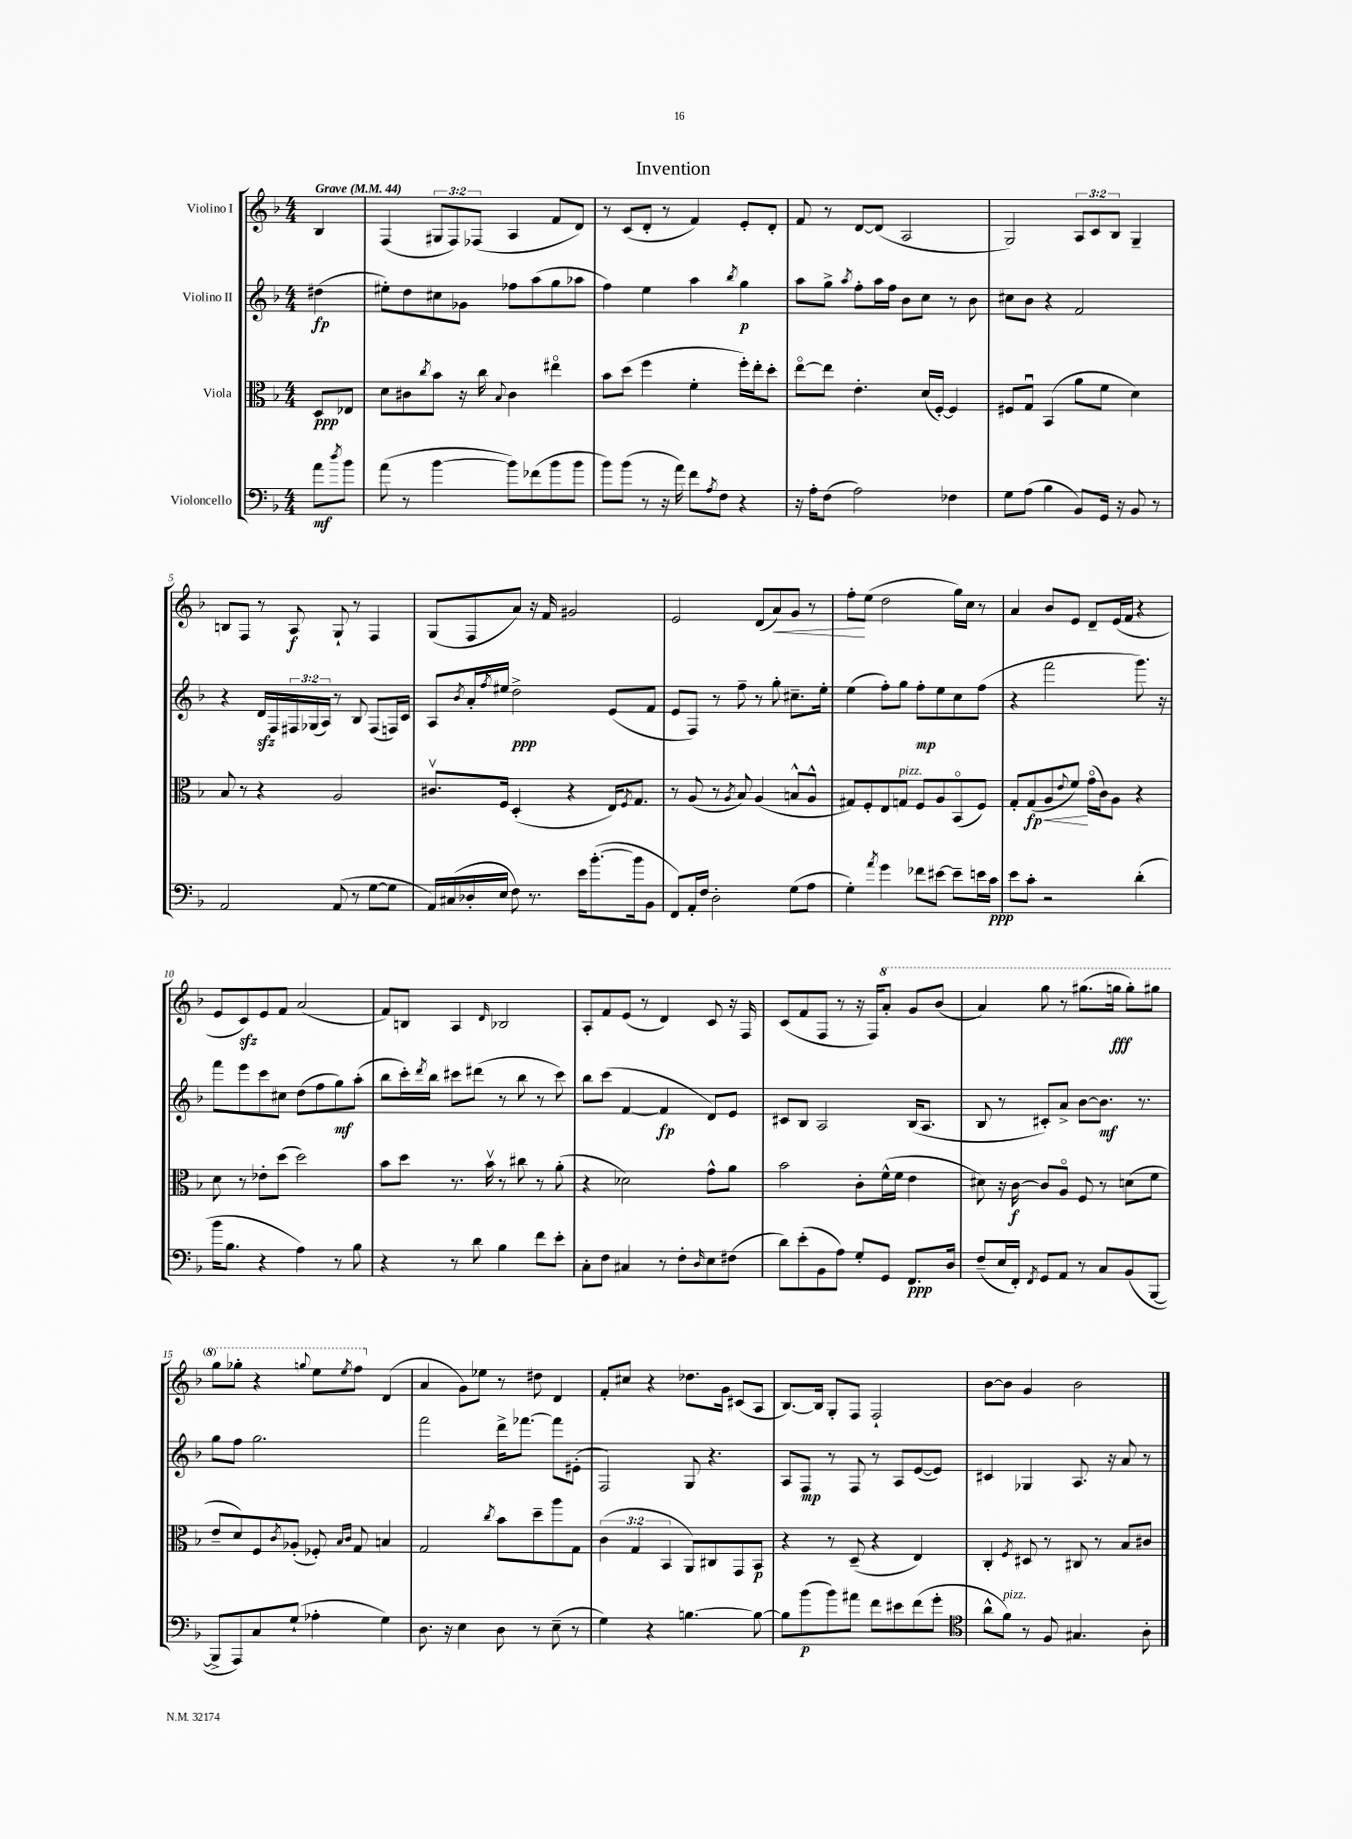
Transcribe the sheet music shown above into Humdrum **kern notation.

**kern	**dynam	**kern	**dynam	**kern	**dynam	**kern	**dynam
*part4	*part4	*part3	*part3	*part2	*part2	*part1	*part1
*staff4	*staff4	*staff3	*staff3	*staff2	*staff2	*staff1	*staff1
*I"Violoncello	*	*I"Viola	*	*I"Violino II	*	*I"Violino I	*
*clefF4	*	*clefC3	*	*clefG2	*	*clefG2	*
*k[b-]	*	*k[b-]	*	*k[b-]	*	*k[b-]	*
*M4/4	*	*M4/4	*	*M4/4	*	*M4/4	*
*MM44	*	*MM44	*	*MM44	*	*MM44	*
=	=	=	=	=	=	=	=
!	!	!	!	!	!	!LO:TX:a:B:t=Grave	!
8a\L	mf	8D/L	ppp	(4dd#X\	fp	4B-/	.
8qdd/	.	.	.	.	.	.	.
8b-\J	.	8E-X/J	.	.	.	.	.
=1	=1	=1	=1	=1	=1	=1	=1
(8a\	.	8d\L	.	8ee#X'\L)	.	(4F/	.
8r	.	8c#X\	.	8dd\	.	.	.
.	.	8qcc/	.	.	.	.	.
[4b-\	.	8b-\J	.	8cc#X\	.	12G#X/L	.
.	.	.	.	.	.	12F/)	.
.	.	16r	.	8g-X\J	.	.	.
.	.	.	.	.	.	(12F-X/J	.
.	.	16cc\	.	.	.	.	.
.	.	8qqB-/	.	.	.	.	.
8b-\L])	.	4c#\	.	8ff-X\L	.	4A/	.
(8f-X\	.	.	.	(8aa\	.	.	.
8b-\	.	4ee#X\	.	8gg\	.	8f/L	.
8b-\J	.	.	.	8aa-X\J	.	8d/J)	.
=2	=2	=2	=2	=2	=2	=2	=2
8b-\L)	.	8b-\L	.	4ff\)	.	8r	.
(8b-\J	.	(8dd\J	.	.	.	(8c/L	.
8r	.	4ff\	.	4ee\	.	8d'/J	.
16r	.	.	.	.	.	8r	.
16a\)	.	.	.	.	.	.	.
8f\L	.	4f'\	.	4aa\	.	4f/)	.
8qA/	.	.	.	.	.	.	.
8F\J	.	.	.	.	.	.	.
.	.	.	.	8qbb-/	.	.	.
4r	.	16ff'\LL)	.	4gg\	p	8e'/L	.
.	.	16ee'\J	.	.	.	.	.
.	.	8dd'\J	.	.	.	8d'/J	.
=3	=3	=3	=3	=3	=3	=3	=3
16r	.	[8ee\L	.	8aa\L	.	8f/	.
16A'\KL	.	.	.	.	.	.	.
(8F\J	.	8ee\J]	.	8gg^\J	.	8r	.
.	.	.	.	8qaa/	.	.	.
2A\)	.	4.e'\	.	8ff'\L	.	[8d/L	.
.	.	.	.	16aa\L	.	(8d/J]	.
.	.	.	.	16ff\JJ	.	.	.
.	.	.	.	8b-\L	.	2A/	.
.	.	(16d/LL	.	8cc\J	.	.	.
.	.	[16F'/JJ)	.	.	.	.	.
4F-X\	.	4F/]	.	8r	.	.	.
.	.	.	.	8b-\	.	.	.
=4	=4	=4	=4	=4	=4	=4	=4
8G\L	.	8F#X/L	.	8cc#X\L	.	2G/)	.
(8A\J	.	8Gu/J	.	8b-\J	.	.	.
4B-\	.	(4BB-/	.	4r	.	.	.
8BB-/L)	.	8a\L	.	2f/	.	12A/L	.
.	.	.	.	.	.	12c/	.
16GG/Jk	.	8f\J	.	.	.	.	.
.	.	.	.	.	.	12B-/J	.
16r	.	.	.	.	.	.	.
8BB-/	.	4d\)	.	.	.	4G~/	.
8r	.	.	.	.	.	.	.
!!LO:LB:g=z
=5	=5	=5	=5	=5	=5	=5	=5
2AA/	.	8B-/	.	4r	.	8Bn/L	.
.	.	8r	.	.	.	8F/J	.
.	.	4r	.	16dzz/LL	.	8r	.
.	.	.	.	16F/	.	.	.
.	.	.	.	24F#X/	.	8A/	f
.	.	.	.	(24G-X/	.	.	.
.	.	.	.	24A/JJ)	.	.	.
(8AA/	.	2A/	.	8r	.	8G`/	.
8r	.	.	.	8B-/	.	8r	.
[8G\L	.	.	.	(8F#/L	.	4F/	.
8G\J]	.	.	.	16Fn/L)	.	.	.
.	.	.	.	16c/JJ	.	.	.
=6	=6	=6	=6	=6	=6	=6	=6
16AA/LL)	.	8.c#Xv/L	.	8A/L	.	(8G/L	.
(16C#X/	.	.	.	.	.	.	.
.	.	.	.	8qb-/	.	.	.
16D-X'/	.	.	.	16a'/L	.	8F/	.
.	.	.	.	8qff/	.	.	.
16E/JJ	.	16F/Jk	.	16ee#X/JJ	.	.	.
8F\)	.	(4D'/	.	2dd^\	ppp	8a/J)	.
8.r	.	.	.	.	.	16r	.
.	.	.	.	.	.	16f/	.
.	.	4r	.	.	.	2g#X/	.
16e\KL	.	.	.	.	.	.	.
([8.b-'\	.	.	.	.	.	.	.
.	.	16E/KL)	.	(8e/L	.	.	.
.	.	8qF/	.	.	.	.	.
16b-\k]	.	8.G/J	.	.	.	.	.
8BB-\J	.	.	.	8f/J	.	.	.
=7	=7	=7	=7	=7	=7	=7	=7
8FF/L)	.	8r	.	8e/L	.	2e/	.
16AA'/L	.	(8A/	.	8F/J)	.	.	.
16F/JJ	.	.	.	.	.	.	.
2D'\	.	8r	.	8r	.	.	.
.	.	8qA/	.	.	.	.	.
.	.	8B-/)	.	8ff~\	.	.	.
.	.	(4A/	.	8r	.	(8d/L	.
!	!	!	!	!	!	!	!LO:HP:b
.	.	.	.	8gg'\	.	8a/)	<
(8G\L	.	8Bn^^/L	.	8.cc#X~\L	.	8g/J	.
8A\J	.	8A^^/J	.	.	.	8r	.
.	.	.	.	16ee'\Jk	.	.	.
=8	=8	=8	=8	=8	=8	=8	=8
4G'\)	.	8G#X/L)	.	(4ee\	.	8ff'\L	.
.	.	8F'/	.	.	.	(8ee\J	[
8qa/	.	.	.	.	.	.	.
4g\	.	8E/	.	8ff'\L)	.	2dd\	.
!	!	!LO:TX:a:i:t=pizz.	!	!	!	!	!
.	.	8Gn/J	.	8gg\J	.	.	.
8f-X\L	.	8F/L	.	8ff'\L	mp	.	.
[8e#X\J	.	8A/	.	8ee\	.	.	.
8e#~\L]	.	(8BB-/	.	8cc\	.	16gg\LL)	.
.	.	.	.	.	.	16cc\JJ	.
16en\L	.	8F/J)	.	(8ff\J	.	8r	.
16c\JJ	ppp	.	.	.	.	.	.
=9	=9	=9	=9	=9	=9	=9	=9
8e\L	.	8G'/L	.	4r	.	4a/	.
!	!	!	!LO:HP:b	!	!	!	!
8c'\J	.	(8G/	< fp	.	.	.	.
2r	.	8A/	.	2fff\	.	8b-/L	.
.	.	8qqe/	.	.	.	.	.
.	.	8f/J)	.	.	.	8e/J	.
.	.	(16g\LL	[	.	.	8d~/L	.
.	.	16c\J)	.	.	.	.	.
.	.	8A\J	.	.	.	(16e/L	.
.	.	.	.	.	.	16f/JJ	.
(4d'\	.	4r	.	8.ggg\)	.	4r	.
.	.	.	.	16r	.	.	.
!!LO:LB:g=z
=10	=10	=10	=10	=10	=10	=10	=10
16b-\KL	.	8d\	.	8fff\L	.	8e/L	.
8.B-\J	.	.	.	.	.	.	.
.	.	8r	.	8eee\	.	8czz/)	.
4r	.	8e-X'\L	.	8ccc\	.	8e/	.
.	.	(8dd\J	.	8cc#X\J	.	8f/J	.
4A\)	.	2dd\)	.	(8dd\L	.	(2a/	.
.	.	.	.	8ff\	.	.	.
8r	.	.	.	8gg\)	mf	.	.
8B-\	.	.	.	(8aa'\J	.	.	.
=11	=11	=11	=11	=11	=11	=11	=11
4r	.	8b-\L	.	8bb-\L	.	8f/L)	.
.	.	8dd\J	.	16ccc'\L)	.	8Bn/J	.
.	.	.	.	8qddd/	.	.	.
.	.	.	.	16bb-\JJ	.	.	.
8r	.	8.r	.	8ccc#X\L	.	4A/	.
8d\	.	.	.	(8ddd#X\J	.	.	.
.	.	16b-v\	.	.	.	.	.
.	.	.	.	.	.	16qqd/	.
4B-\	.	8r	.	8r	.	2B-X/	.
.	.	8cc#X\	.	8bb-\	.	.	.
8f\L	.	8r	.	8r	.	.	.
8e'\J	.	(8a'\	.	8ccc#\)	.	.	.
=12	=12	=12	=12	=12	=12	=12	=12
8C'\L	.	4r	.	8bb-\L	.	8A'/L	.
8F\J	.	.	.	(8ccc\J	.	8f/	.
4C#X/	.	2d-X\)	.	[4f/	.	(8e/J	.
.	.	.	.	.	.	8r	.
8r	.	.	.	4f/]	fp	4d/)	.
8F'\L	.	.	.	.	.	.	.
16qqD/	.	.	.	.	.	.	.
8E\	.	8g^^\L	.	8d/L)	.	8c/	.
(8F#X\J	.	8a\J	.	8e/J	.	16r	.
.	.	.	.	.	.	16F/	.
=13	=13	=13	=13	=13	=13	=13	=13
8d\L)	.	2b-\	.	8c#X/L	.	(8c/L	.
(8e'\	.	.	.	8B-/J	.	8f/	.
8BB-\	.	.	.	2A/	.	8F/J	.
8A\J)	.	.	.	.	.	8r	.
8G'/L	.	8c'\L	.	.	.	16r	.
.	.	.	.	.	.	16F/KL)	.
*	*	*	*	*	*	*8va	*
8GG/J	.	(16f^^\L	.	.	.	8aa'/J	.
.	.	16f\JJ	.	.	.	.	.
8.FF/L	ppp	4e\	.	(16B-/KL	.	8gg/L	.
.	.	.	.	8.A/J	.	.	.
.	.	.	.	.	.	(8bb-/J	.
16D/Jk	.	.	.	.	.	.	.
=14	=14	=14	=14	=14	=14	=14	=14
(8F~/L	.	8d#X\)	.	8B-/	.	4aa/)	.
16E/L	.	16r	.	8r	.	.	.
16FF'/JJ)	.	[16c\	f	.	.	.	.
8qFF/	.	.	.	.	.	.	.
8GG/L	.	8c/L]	.	8c#X'/L)	.	8ggg\	.
8AA/J	.	8A/J	.	8a^/J	.	8r	.
8r	.	8F/	.	[8b-\L	.	(8.ggg#X\L	.
8C/L	.	8r	.	8.b-\J]	mf	.	.
.	.	.	.	.	.	16gggn\Jk	fff
(8BB-/	.	(8dn\L	.	.	.	8ggg'\L)	.
.	.	.	.	8.r	.	.	.
[8BBB-/J	.	8f\J	.	.	.	8ggg#X\J	.
!!LO:LB:g=z
=15	=15	=15	=15	=15	=15	=15	=15
8BBB-^/L]	.	8e~/L	.	8gg\L	.	8ggg\L	.
8AAA/)	.	8d/)	.	8ff\J	.	8ggg-X'\J	.
8C/	.	8F/	.	2.gg\	.	4r	.
.	.	8qc/	.	.	.	.	.
(8G`/J	.	(8A-X'/J	.	.	.	.	.
.	.	.	.	.	.	8qqgggn/	.
4A-X'\	.	8F-X'/)	.	.	.	8eee\L	.
.	.	16qqB-/LL	.	.	.	.	.
.	.	16qqc/JJ	.	.	.	8qeee/	.
.	.	8G/	.	.	.	8fff\J	.
*	*	*	*	*	*	*X8va	*
4G\)	.	4Bn/	.	.	.	(4d/	.
=16	=16	=16	=16	=16	=16	=16	=16
8.D\	.	2G/	.	2fff\	.	4a/	.
16r	.	.	.	.	.	.	.
4E\	.	.	.	.	.	8g\L)	.
.	.	.	.	.	.	8ee-X\J	.
.	.	8qcc/	.	.	.	.	.
8D\	.	8b-\L	.	16ddd^\KL	.	8r	.
.	.	.	.	[8.fff-X\J	.	.	.
8r	.	8dd~\	.	.	.	8dd#X\	.
(8E~\	.	8aa\	.	8fff-\L]	.	4d/	.
8r	.	8G\J	.	(8e#X'\J	.	.	.
=17	=17	=17	=17	=17	=17	=17	=17
4G\)	.	(6c\	.	2F/)	.	8f'/L	.
.	.	.	.	.	.	8cc#X/J	.
.	.	6G/	.	.	.	.	.
4r	.	.	.	.	.	4r	.
.	.	6BB-/	.	.	.	.	.
[4.Bn\	.	8AA/L)	.	8G/	.	8.dd-X\L	.
.	.	8C#X/	.	4.r	.	.	.
.	.	.	.	.	.	16g\Jk	.
.	.	8GG/	.	.	.	(8c#X/L	.
8B\_	.	8BB-/J	p	.	.	8A/J	.
=18	=18	=18	=18	=18	=18	=18	=18
8B\L]	.	4r	.	8A/L	.	[8.B-/L)	.
(8b-\	p	.	.	8F/J	mp	.	.
.	.	.	.	.	.	16B-/Jk]	.
8b-\)	.	8r	.	8r	.	8G'/L	.
8a#X\J	.	(8D~/	.	8F/	.	8F/J	.
8f\L	.	4r	.	8r	.	2F`/	.
8e#X\	.	.	.	8A/L	.	.	.
(8f\	.	4E/)	.	([8e/	.	.	.
8g'\J	.	.	.	8e/J])	.	.	.
=19	=19	=19	=19	=19	=19	=19	=19
*clefC4	*	*	*	*	*	*	*
8a^^\L	.	4C'/	.	4c#X/	.	[8b-\L	.
!LO:TX:a:i:t=pizz.	!	!	!	!	!	!	!
8f\J)	.	.	.	.	.	8b-\J]	.
.	.	8qF/	.	.	.	.	.
8r	.	8D#X/	.	4G-X/	.	4g/	.
8F/	.	8r	.	.	.	.	.
4.G#X/	.	8C#X/	.	8.A/	.	2b-\	.
.	.	8r	.	.	.	.	.
.	.	.	.	16r	.	.	.
.	.	8B-/L	.	8a/	.	.	.
8A'\	.	8c#X/J	.	8r	.	.	.
==	==	==	==	==	==	==	==
*-	*-	*-	*-	*-	*-	*-	*-
